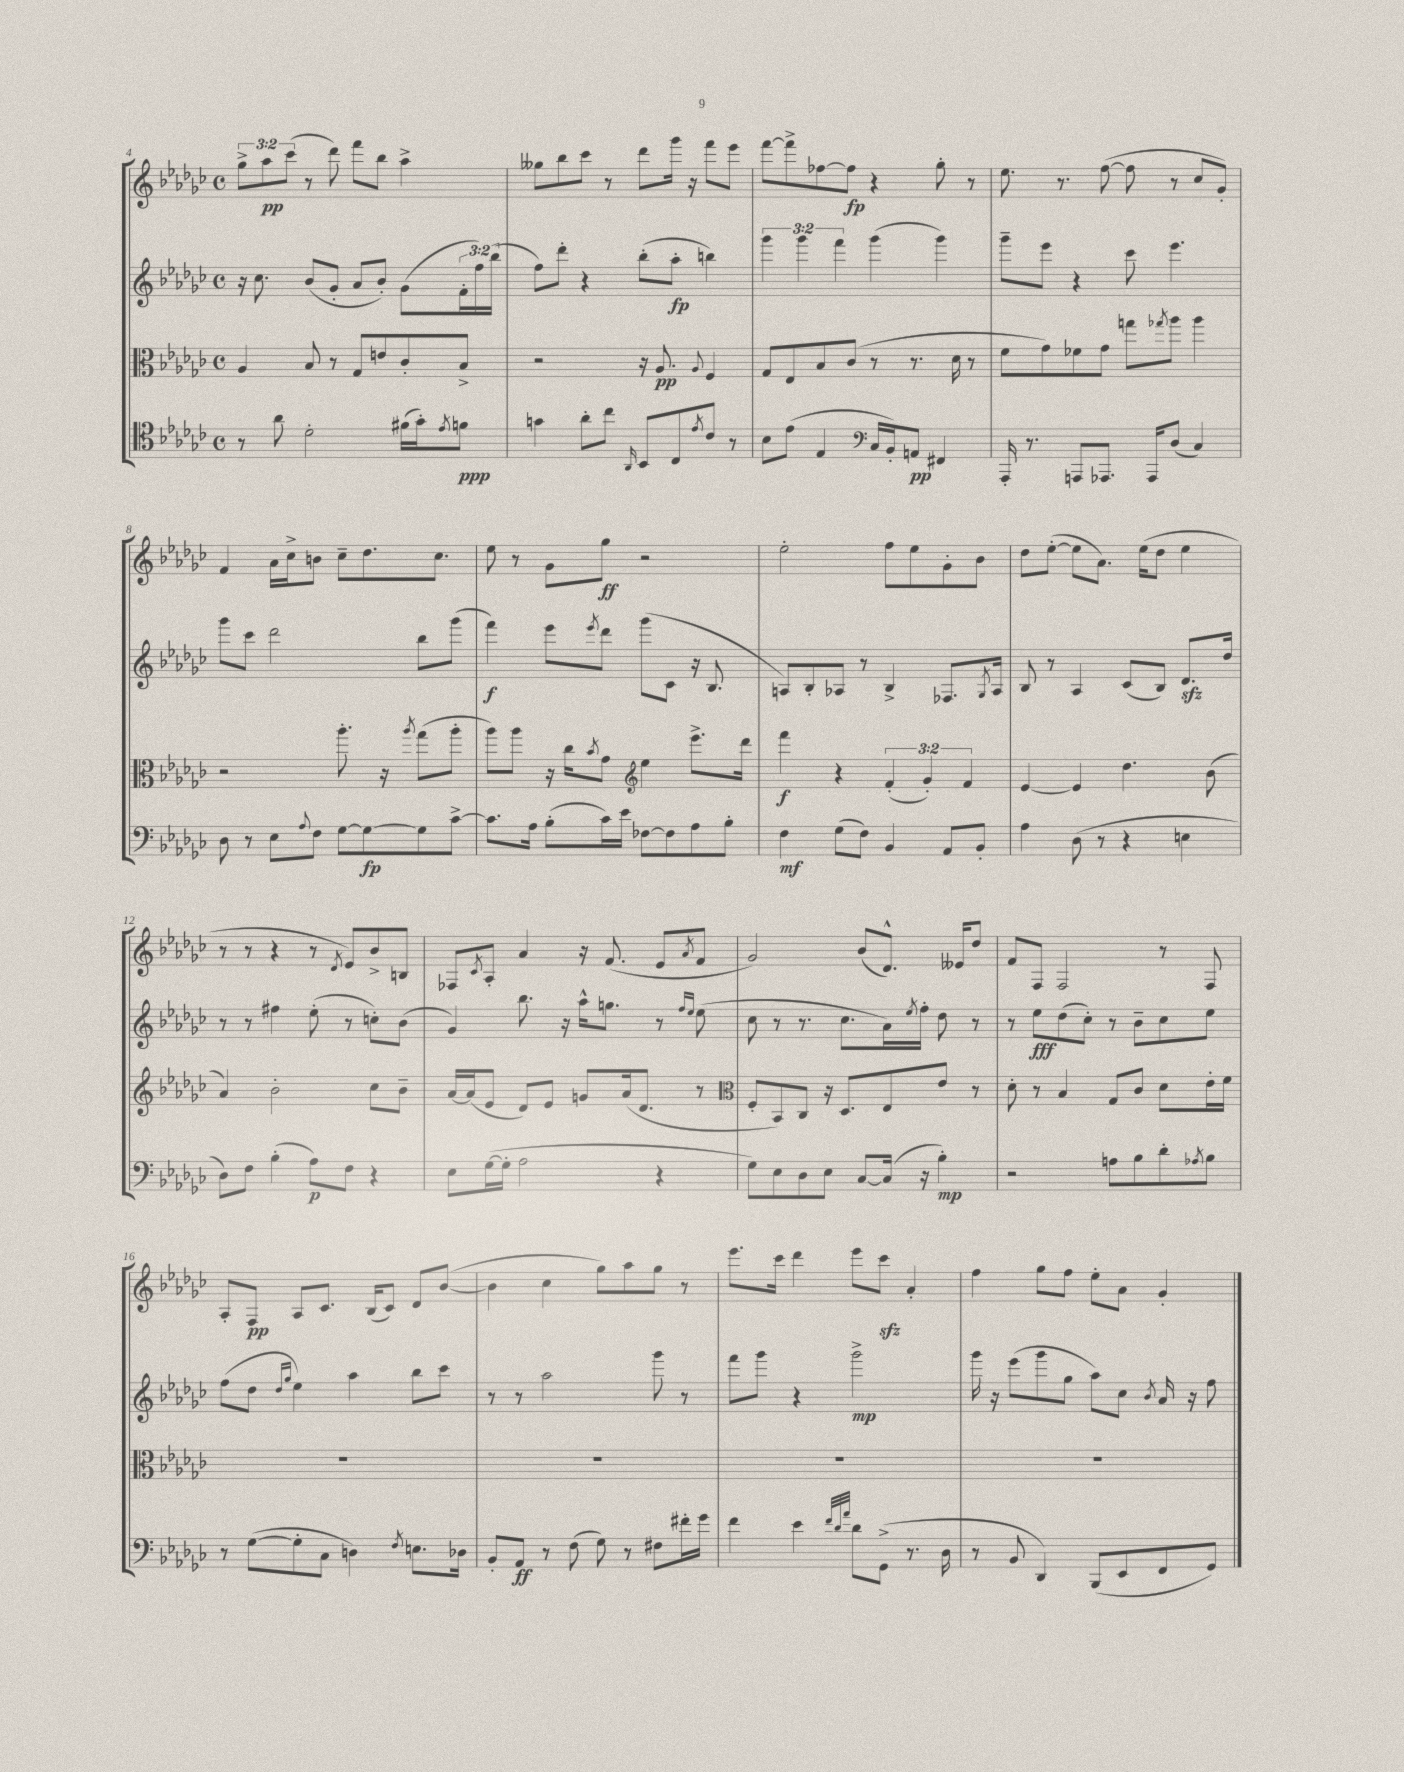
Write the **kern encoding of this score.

**kern	**dynam	**kern	**dynam	**kern	**dynam	**kern	**dynam
*part4	*part4	*part3	*part3	*part2	*part2	*part1	*part1
*staff4	*staff4	*staff3	*staff3	*staff2	*staff2	*staff1	*staff1
*clefC4	*	*clefC3	*	*clefG2	*	*clefG2	*
*k[b-e-a-d-g-c-]	*	*k[b-e-a-d-g-c-]	*	*k[b-e-a-d-g-c-]	*	*k[b-e-a-d-g-c-]	*
*M4/4	*	*M4/4	*	*M4/4	*	*M4/4	*
*met(c)	*	*met(c)	*	*met(c)	*	*met(c)	*
=4	=4	=4	=4	=4	=4	=4	=4
8r	.	4A-/	.	16r	.	12gg-^\L	.
.	.	.	.	8.cc-\	.	.	.
.	.	.	.	.	.	12aa-\	pp
8a-\	.	.	.	.	.	.	.
.	.	.	.	.	.	(12ccc-\J	.
2d-'\	.	8B-/	.	(8b-/L	.	8r	.
.	.	8r	.	8g-'/J	.	8ddd-\)	.
.	.	8G-/L	.	8a-/L	.	8fff\L	.
.	.	8en/	.	8b-'/J)	.	8bb-\J	.
(16f#X\LL	.	8c-'/	.	(8g-\L	.	4aa-^\	.
16g-'\J)	.	.	.	.	.	.	.
8qe-/	.	.	.	.	.	.	.
8fn\J	ppp	8B-^/J	.	24f'\L	.	.	.
.	.	.	.	24ff\)	.	.	.
.	.	.	.	(24bb-\JJ	.	.	.
=5	=5	=5	=5	=5	=5	=5	=5
4gn\	.	2r	.	8ff\L)	.	8gg--X\L	.
.	.	.	.	8ddd-'\J	.	8bb-\	.
8a-'\L	.	.	.	4r	.	8ccc-\J	.
8cc-\J	.	.	.	.	.	8r	.
16qqAA-/	.	.	.	.	.	.	.
8BB-/L	.	16r	.	(8bb-'\L	.	8ddd-\L	.
.	.	8.A-/	pp	.	.	.	.
8C-/	.	.	.	8aa-'\J	fp	16ggg-\Jk	.
.	.	.	.	.	.	16r	.
8qe-/	.	8qqA-/	.	.	.	.	.
8c-/J	.	4F/	.	4bbn\)	.	8fff\L	.
8r	.	.	.	.	.	8eee-\J	.
=6	=6	=6	=6	=6	=6	=6	=6
8B-\L	.	8G-/L	.	6ggg-\	.	[8fff\L	.
(8e-\J	.	8E-/	.	.	.	8fff^\]	.
.	.	.	.	6ggg-\	.	.	.
4E-/	.	8B-/	.	.	.	[8ff-X\	.
.	.	.	.	6fff\	.	.	.
.	.	(8c-/J	.	.	.	8ff-\J]	fp
*clefF4	*	*	*	*	*	*	*
16C-/LL	.	8r	.	(4ggg-\	.	4r	.
16BB-'/J)	.	.	.	.	.	.	.
8AAn/J	pp	8.r	.	.	.	.	.
4FF#X/	.	.	.	4ggg-\)	.	8gg-'\	.
.	.	16d-\	.	.	.	.	.
.	.	8r	.	.	.	8r	.
=7	=7	=7	=7	=7	=7	=7	=7
16AAA-'/	.	8f\L	.	8ggg-~\L	.	8.ee-\	.
8.r	.	.	.	.	.	.	.
.	.	8g-\)	.	8eee-\J	.	.	.
.	.	.	.	.	.	8.r	.
8AAAn/L	.	8f-X\	.	4r	.	.	.
8.AAA-X/J	.	8g-\J	.	.	.	([8ff\	.
.	.	8ggn\L	.	8ccc-\	.	8ff\]	.
16AAA-/KL	.	.	.	.	.	.	.
.	.	8qgg-X/	.	.	.	.	.
(8D-/J	.	8aa-\J	.	4.eee-\	.	8r	.
4C-/)	.	4aa-\	.	.	.	8cc-/L	.
.	.	.	.	.	.	8g-'/J)	.
!!LO:LB:g=z
=8	=8	=8	=8	=8	=8	=8	=8
8D-\	.	2r	.	8ggg-\L	.	4f/	.
8r	.	.	.	8ccc-\J	.	.	.
8E-\L	.	.	.	2ddd-\	.	16a-\LL	.
.	.	.	.	.	.	16cc-^\J	.
8qqA-/	.	.	.	.	.	.	.
8F\J	.	.	.	.	.	8bn\J	.
[8G-\L	.	8.aa-'\	.	.	.	8cc-~\L	.
8G-\_	fp	.	.	.	.	8.dd-\	.
.	.	16r	.	.	.	.	.
.	.	8qaa-/	.	.	.	.	.
8G-\]	.	(8gg-\L	.	8bb-\L	.	.	.
.	.	.	.	.	.	8.cc-\J	.
[8c-^\J	.	8aa-'\J	.	(8ggg-\J	.	.	.
=9	=9	=9	=9	=9	=9	=9	=9
8.c-\L]	.	8aa-\L)	.	4fff\)	f	8ee-\	.
.	.	8aa-\J	.	.	.	8r	.
16A-\Jk	.	.	.	.	.	.	.
(8B-'\L	.	16r	.	8eee-\L	.	8g-\L	.
.	.	16cc-\KL	.	.	.	.	.
.	.	8qb-/	.	8qeee-/	.	.	.
16c-\L)	.	8g-\J	.	8ddd-\J	.	8gg-\J	ff
16e-\JJ	.	.	.	.	.	.	.
*	*	*clefG2	*	*	*	*	*
[8F-X\L	.	4ee-\	.	(8ggg-\L	.	2r	.
8F-\]	.	.	.	8c-\J	.	.	.
8A-\	.	8.eee-^\L	.	16r	.	.	.
.	.	.	.	8.B-/	.	.	.
8B-'\J	.	.	.	.	.	.	.
.	.	16ddd-\Jk	.	.	.	.	.
=10	=10	=10	=10	=10	=10	=10	=10
4F\	mf	4fff\	f	8An/L)	.	2ee-'\	.
.	.	.	.	8B-'/	.	.	.
(8G-\L	.	4r	.	8A-X/J	.	.	.
8F\J)	.	.	.	8r	.	.	.
4BB-/	.	(6f'/	.	4B-^/	.	8ff\L	.
.	.	.	.	.	.	8ee-\	.
.	.	6g-'/)	.	.	.	.	.
8AA-/L	.	.	.	8.F-X/L	.	8g-'\	.
.	.	6f/	.	.	.	.	.
8BB-'/J	.	.	.	.	.	8b-\J	.
.	.	.	.	8qG-/	.	.	.
.	.	.	.	16A-/Jk	.	.	.
=11	=11	=11	=11	=11	=11	=11	=11
4A-\	.	[4e-/	.	8B-/	.	8dd-\L	.
.	.	.	.	8r	.	([8ee-'\J	.
(8D-\	.	4e-/]	.	4A-/	.	8ee-\L]	.
8r	.	.	.	.	.	8.a-\J)	.
4r	.	4.dd-\	.	(8c-/L	.	.	.
.	.	.	.	.	.	(16ee-\KL	.
.	.	.	.	8B-/J)	.	8dd-\J	.
4En\	.	.	.	8.d-zz/L	.	4ee-\	.
.	.	(8b-\	.	.	.	.	.
.	.	.	.	16dd-/Jk	.	.	.
!!LO:LB:g=z
=12	=12	=12	=12	=12	=12	=12	=12
8D-\L)	.	4a-/)	.	8r	.	8r	.
8F\J	.	.	.	8r	.	8r	.
(4B-'\	.	2b-'\	.	4ff#X\	.	4r	.
8A-\L)	p	.	.	(8ee-'\	.	8r	.
.	.	.	.	.	.	8qd-/	.
8F\J	.	.	.	8r	.	8e-/L)	.
4r	.	8cc-\L	.	8ccn'\L)	.	8b-^/	.
.	.	8b-~\J	.	(8b-\J	.	8Bn/J	.
=13	=13	=13	=13	=13	=13	=13	=13
8E-\L	.	[16a-/LL	.	4g-/)	.	8F-X/L	.
.	.	(16a-/J]	.	.	.	.	.
.	.	.	.	.	.	8qc-/	.
([16G-\L	.	8e-/J	.	.	.	8A-'/J	.
16G-'\JJ]	.	.	.	.	.	.	.
2A-\	.	8d-/L)	.	8.bb-\	.	4a-/	.
.	.	8e-/J	.	.	.	.	.
.	.	.	.	16r	.	.	.
.	.	8gn/L	.	16aa-^^\KL	.	16r	.
.	.	.	.	8.ggn\J	.	(8.f/	.
.	.	(16a-/k	.	.	.	.	.
.	.	8.d-/J	.	.	.	.	.
4r	.	.	.	8r	.	8e-/L	.
.	.	.	.	16qqff/LL	.	.	.
.	.	.	.	16qqee-/JJ	.	8qa-/	.
.	.	8r	.	(8ee-\	.	8f/J	.
=14	=14	=14	=14	=14	=14	=14	=14
*	*	*clefC3	*	*	*	*	*
8G-\L)	.	8F'/L	.	8cc-\	.	2g-/)	.
8E-\	.	8BB-/)	.	8r	.	.	.
8D-\	.	8C-/J	.	8.r	.	.	.
8E-\J	.	16r	.	.	.	.	.
.	.	8.D-/L	.	8.cc-\L	.	.	.
[8C-/L	.	.	.	.	.	(8b-/L	.
(16C-/Jk]	.	8E-/	.	16a-\L)	.	8.d-^^/J)	.
.	.	.	.	8qee-/	.	.	.
16r	.	.	.	16ff'\JJ	.	.	.
4B-'\)	mp	8e-/J	.	8dd-\	.	.	.
.	.	.	.	.	.	16e--X/KL	.
.	.	8r	.	8r	.	8dd-/J	.
=15	=15	=15	=15	=15	=15	=15	=15
2r	.	8d-'\	.	8r	.	8f/L	.
.	.	8r	.	8ee-\L	fff	8F/J	.
.	.	4B-/	.	(8dd-\	.	2F/	.
.	.	.	.	8cc-'\J)	.	.	.
8An\L	.	8G-/L	.	8r	.	.	.
8B-\	.	8c-/J	.	8b-~\L	.	.	.
8d-'\	.	8d-\L	.	8cc-\	.	8r	.
8qA-X/	.	.	.	.	.	.	.
8B-\J	.	16e-'\L	.	8ee-\J	.	8F/	.
.	.	16f\JJ	.	.	.	.	.
!!LO:LB:g=z
=16	=16	=16	=16	=16	=16	=16	=16
8r	.	1r	.	(8ff\L	.	8A-'/L	.
([8G-\L	.	.	.	8dd-\J	.	8F/J	pp
.	.	.	.	16qqdd-/LL	.	.	.
.	.	.	.	16qqgg-/JJ	.	.	.
8G-'\]	.	.	.	4ee-\)	.	8A-/L	.
8C-\J	.	.	.	.	.	8.c-/J	.
4Dn\)	.	.	.	4aa-\	.	.	.
.	.	.	.	.	.	(16B-/KL	.
.	.	.	.	.	.	8c-/J)	.
8qF/	.	.	.	.	.	.	.
8.En\L	.	.	.	8bb-\L	.	8d-/L	.
.	.	.	.	8ccc-\J	.	([8b-/J	.
16D-X\Jk	.	.	.	.	.	.	.
=17	=17	=17	=17	=17	=17	=17	=17
8BB-'/L	.	1r	.	8r	.	4b-\]	.
8AA-/J	ff	.	.	8r	.	.	.
8r	.	.	.	2aa-\	.	4cc-\	.
(8F\	.	.	.	.	.	.	.
8G-\)	.	.	.	.	.	8gg-\L)	.
8r	.	.	.	.	.	8aa-\	.
8F#X\L	.	.	.	8ggg-\	.	8gg-\J	.
16f#X'\L	.	.	.	8r	.	8r	.
16g-\JJ	.	.	.	.	.	.	.
=18	=18	=18	=18	=18	=18	=18	=18
4f\	.	1r	.	8fff\L	.	8.eee-\L	.
.	.	.	.	8ggg-\J	.	.	.
.	.	.	.	.	.	16ccc-\Jk	.
4e-\	.	.	.	4r	.	4ddd-\	.
32qqf/LLL	.	.	.	.	.	.	.
32qqd-/	.	.	.	.	.	.	.
32qqa-/JJJ	.	.	.	.	.	.	.
8d-\L	.	.	.	2ggg-^\	mp	8eee-\L	.
(8GG-^\J	.	.	.	.	.	8ccc-zz\J	.
8.r	.	.	.	.	.	4a-'/	.
16D-\	.	.	.	.	.	.	.
=19	=19	=19	=19	=19	=19	=19	=19
8r	.	1r	.	16ggg-\	.	4ff\	.
.	.	.	.	16r	.	.	.
8BB-/	.	.	.	(8eee-\L	.	.	.
4DD-/)	.	.	.	8ggg-\	.	8gg-\L	.
.	.	.	.	8gg-\J	.	8ff\J	.
(8BBB-/L	.	.	.	8aa-\L)	.	8ee-'\L	.
8EE-/	.	.	.	8cc-\J	.	8a-\J	.
.	.	.	.	8qb-/	.	.	.
8FF/	.	.	.	16a-/	.	4g-'/	.
.	.	.	.	16r	.	.	.
8GG-/J)	.	.	.	8ff\	.	.	.
==	==	==	==	==	==	==	==
*-	*-	*-	*-	*-	*-	*-	*-
